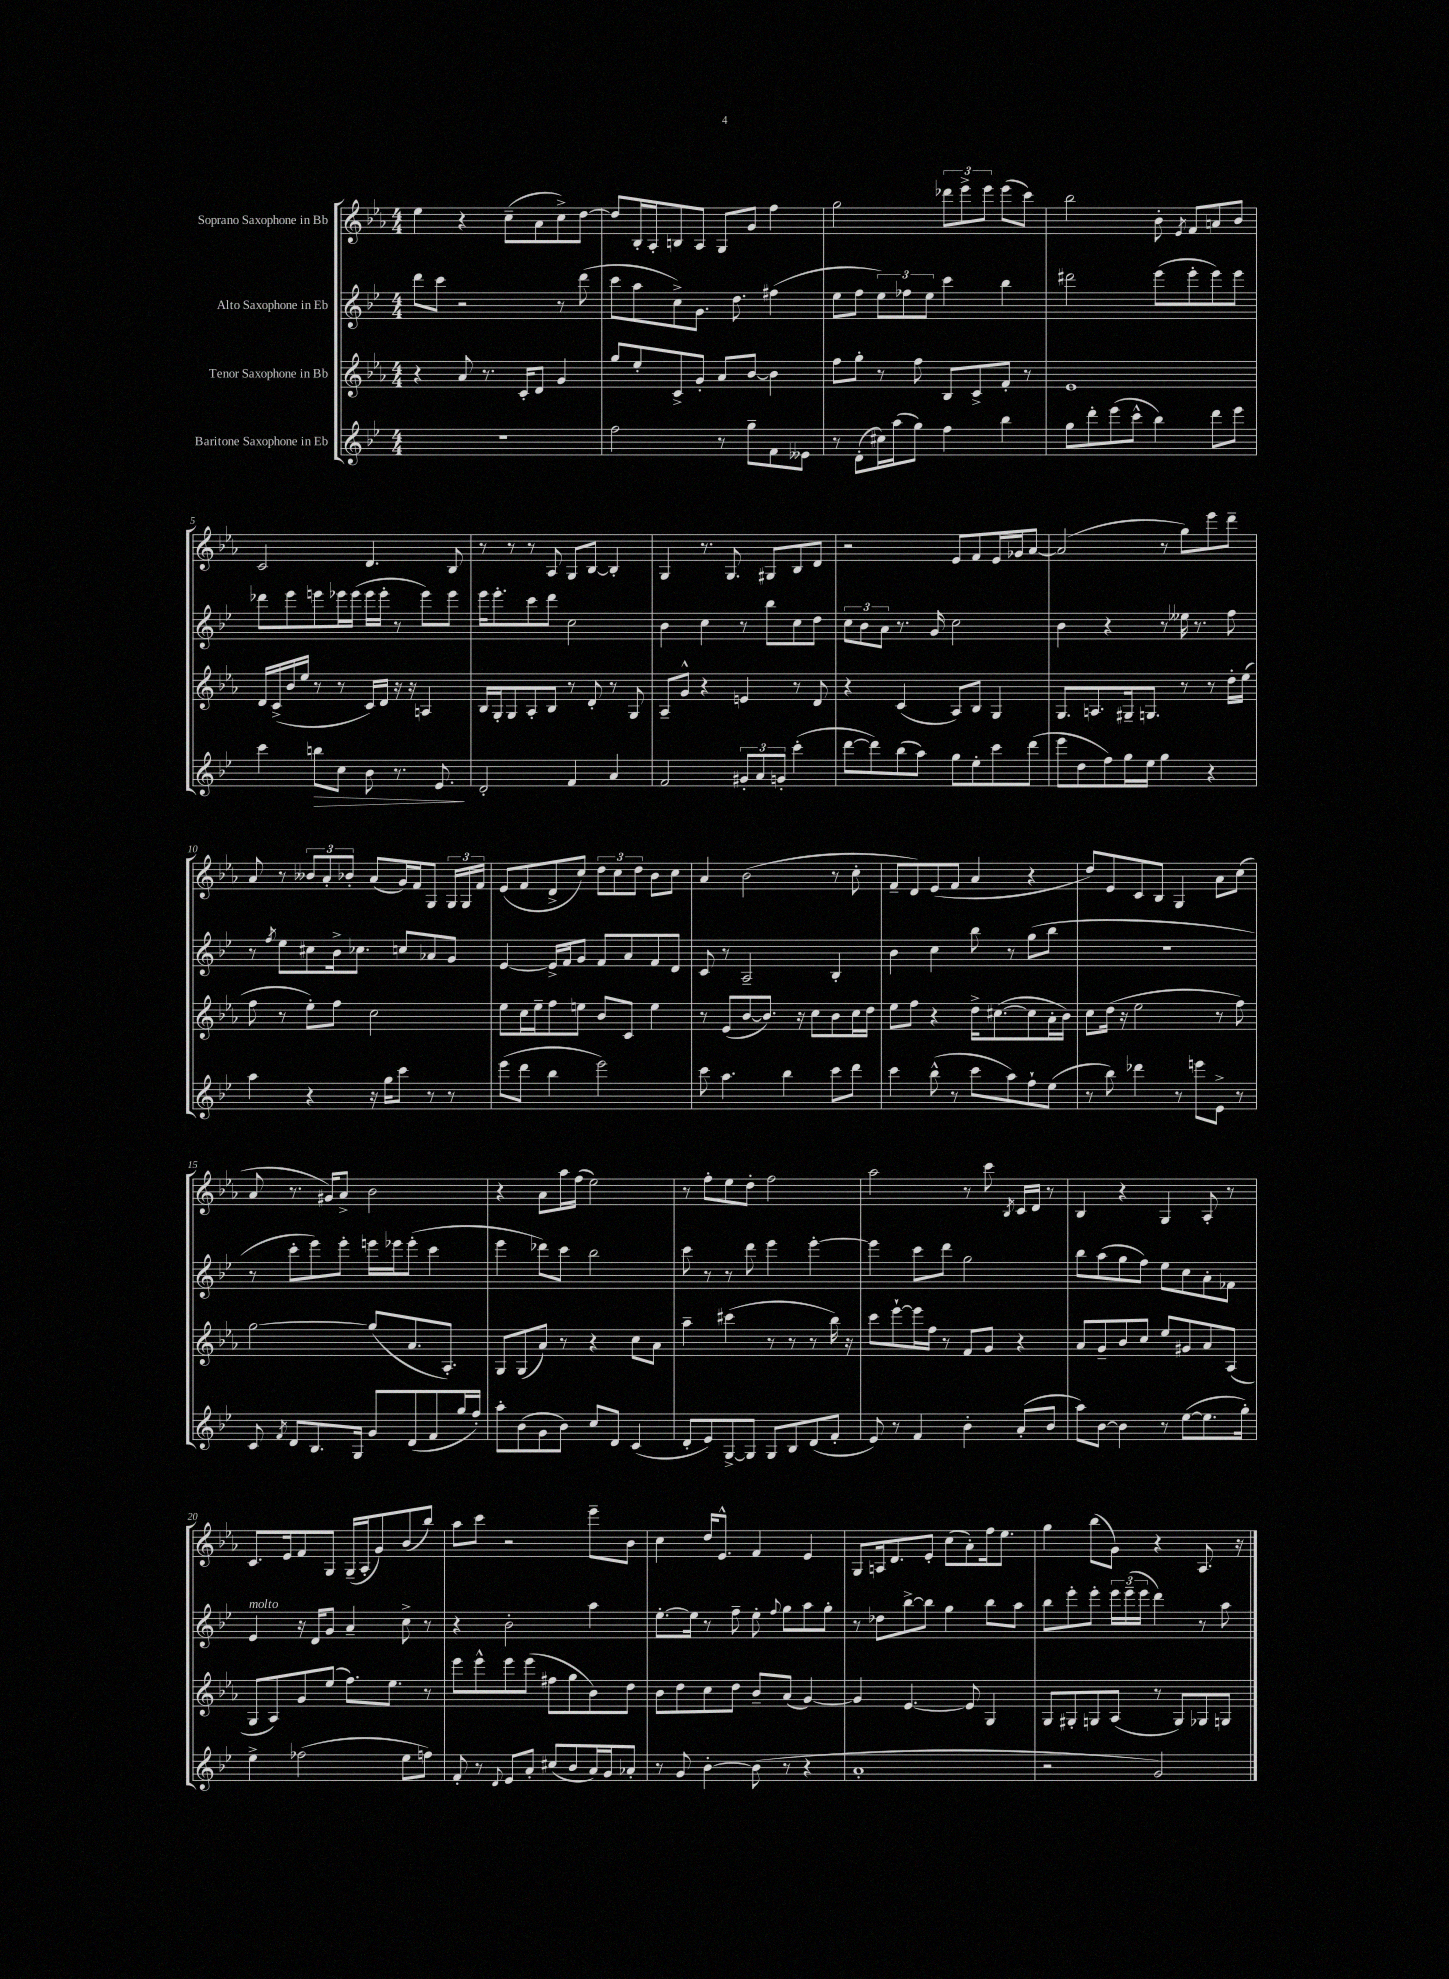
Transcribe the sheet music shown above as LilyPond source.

<<
\new StaffGroup <<
\new Staff = "s0" \with { instrumentName = "Soprano Saxophone in Bb" } {
    \clef treble \key ees \major \numericTimeSignature \time 4/4
    \autoBeamOff ees''4 r4 c''8[--( aes'8 c''8->) d''8]~ |
    d''8[ bes16-. aes16-. b8 aes8] g8[ g'8] f''4 |
    g''2 \tuplet 3/2 { des'''8[ ees'''8-> ees'''8] } ees'''8[( c'''8]) |
    bes''2 bes'8-. \acciaccatura { ees'8 } f'8[ a'8 bes'8] |
    c'2 d'4. bes8 |
    r8 r8 r8 aes8 g8[ bes8]~ bes4-. |
    g4 r8. g8. gis8[ bes8 d'8] |
    r2 ees'8[ f'8 ees'16 ges'16 aes'8]~ |
    aes'2( r8 g''8[) ees'''8 d'''8]-- |
    aes'8 r8 \tuplet 3/2 { beses'8[ aes'8-. bes'8]-. } aes'8[( g'16) f'16 g8] \tuplet 3/2 { g16[ g16 f'16] } |
    ees'8[( f'8 d'8-> c''8]) \tuplet 3/2 { d''8[ c''8 d''8] } bes'8[ c''8] |
    aes'4 bes'2( r8 c''8-. |
    f'8[-- d'8) ees'8( f'8] aes'4 r4 |
    d''8[) ees'8 c'8 bes8] g4 aes'8[ c''8]( |
    aes'8 r8. gis'16[) aes'8]-> bes'2 |
    r4 aes'8[ aes''16 f''16]( ees''2) |
    r8 f''8[-. ees''8 d''8]-. f''2 |
    aes''2 r8 c'''8 \acciaccatura { bes8 } c'16[ d'16] r8 |
    bes4 r4 g4 aes8-. r8 |
    c'8.[ ees'16 f'8 g8] g16[--( aes16-. g'8) bes'8( bes''8]) |
    aes''8[ c'''8] r2 ees'''8[-- bes'8] |
    c''4 d''16[ ees'8.]-^ f'4 ees'4 |
    g8[ a16 d'8. ees'8]-. c''8[( aes'8-.) f''16 ees''8.] |
    g''4 bes''8[( g'8]) r4 aes8. r16 \bar "|." |
}
\new Staff = "s1" \with { instrumentName = "Alto Saxophone in Eb" } {
    \clef treble \key bes \major \numericTimeSignature \time 4/4
    \autoBeamOff d'''8[ c'''8] r2 r8 d'''8( |
    c'''8[ a''8 c''8->) g'8.] d''8. fis''4( |
    ees''8[ f''8] \tuplet 3/2 { ees''8[) fes''8 ees''8] } c'''4 bes''4 |
    dis'''2 ees'''8[( ees'''8-. ees'''8) ees'''8] |
    des'''8[ ees'''8 e'''8 ees'''16 ees'''16]( ees'''16[ ees'''16]-. r8 ees'''8[) ees'''8] |
    ees'''16[ ees'''8.-. c'''8 d'''8] c''2 |
    bes'4 c''4 r8 bes''8[ c''8 d''8] |
    \tuplet 3/2 { c''8[ bes'8 a'8] } r8. g'16 c''2 |
    bes'4 r4 r8 eeses''16 r8. f''8 |
    r8 \acciaccatura { f''8 } ees''8[ cis''8 bes'16-> ces''8.] c''8[ aes'8 g'8] |
    ees'4~ ees'16[-> f'16 g'8] f'8[ a'8 f'8 d'8] |
    c'8 r8 a2-- bes4-. |
    bes'4 c''4 bes''8 r8 g''8[( bes''8] |
    R1 |
    r8 c'''8[-. ees'''8) ees'''8]-. e'''16[ ees'''16 ees'''8]-.( c'''4 |
    ees'''4 des'''8[) c'''8] bes''2 |
    c'''8 r8 r8 d'''8 ees'''4 ees'''4~-. |
    ees'''4 c'''8[ d'''8] g''2 |
    bes''8[ a''8( g''8 f''8]) ees''8[ c''8 a'8-. fes'8] |
    ees'4^\markup { \italic "molto" } r16 d'16[ g'8] a'4-- c''8-> r8 |
    r4 bes'2-. a''4 |
    ees''8.[~-. ees''16] r8 f''8-- ees''8-. \appoggiatura { f''8 } g''8[ a''8 g''8]-. |
    r8 des''8[ bes''8~-> bes''8] g''4 bes''8[ a''8] |
    bes''8[ ees'''8-. ees'''8]-. \tuplet 3/2 { ees'''16[ ees'''16--( ees'''16] } d'''4) r8 a''8 \bar "|." |
}
\new Staff = "s2" \with { instrumentName = "Tenor Saxophone in Bb" } {
    \clef treble \key ees \major \numericTimeSignature \time 4/4
    \autoBeamOff r4 aes'8 r8. c'16[-. d'8] g'4 |
    g''8[ ees''8-. c'8-> g'8]-. aes'8[ bes'8]~ bes'4 |
    f''8[ g''8]-. r8 f''8 bes8[ c'8-> f'8]-. r8 |
    ees'1 |
    d'16[ c'16->( bes'16 ees''16] r8 r8 c'16[) d'16] r16 r16 a4 |
    bes16[ g16-. g8 aes8-. bes8] r8 d'8-. r8 g8 |
    aes8[-- g'8]-^ r4 e'4 r8 d'8 |
    r4 c'4( aes8[) bes8] g4 |
    g8.[ a8. gis16-- g8.] r8 r8 d''16[-. ees''16]( |
    f''8 r8 ees''8[-.) f''8] c''2 |
    ees''8[ c''16 ees''16-- f''8 e''8] bes'8[ c'8] e''4 |
    r8 ees'8[( bes'8~ bes'8.]) r16 c''8[ bes'8 c''16 d''16] |
    ees''8[ f''8] r4 d''16[-> cis''8.~( cis''8 aes'16-. bes'16]) |
    c''8[ d''16]( r16 ees''2 r8 f''8) |
    g''2~ g''8[( aes'8. aes8.]-.) |
    g8[ g8( aes'8]) r8 r4 c''8[ aes'8] |
    aes''4-- cis'''4( r8 r8 r8 bes''16) r16 |
    c'''8[ ees'''8~-! ees'''16 f''16] r8 f'8[ g'8] r4 |
    aes'8[ g'8-- bes'8 c''8] ees''8[ gis'8 aes'8 aes8]( |
    g8[ aes8) g'8 ees''8]( f''8.[) ees''8.] r8 |
    ees'''8[ ees'''8-^ ees'''8 ees'''8]( fis''8[ g''8 bes'8) d''8] |
    bes'8[ d''8 c''8 d''8] bes'8[-- aes'8]( g'4~) |
    g'4 ees'4.~ ees'8 g4 |
    g8[ gis8-. g8 aes8]( r8 g8[) ges8 g8] \bar "|." |
}
\new Staff = "s3" \with { instrumentName = "Baritone Saxophone in Eb" } {
    \clef treble \key bes \major \numericTimeSignature \time 4/4
    \autoBeamOff R1 |
    f''2 r8 g''8[-- f'8 eeses'8] |
    r8 d'8[-.( cis''16) a''16( g''8]) f''4 bes''4 |
    g''8[ d'''8-. ees'''8( c'''8]-^ bes''4) d'''8[ ees'''8] |
    c'''4 b''8[\> c''8] bes'8 r8. ees'8.\! |
    d'2-. f'4 a'4 |
    f'2 \tuplet 3/2 { gis'8[-. a'8 g'8]-. } c'''4-.( |
    d'''8[~ d'''8) bes''8( a''8]) g''8[ ees''8-. c'''8 d'''8]( |
    ees'''8[ d''8 f''8) g''16 ees''16] g''4 r4 |
    a''4 r4 r16 g''16[ c'''8] r8 r8 |
    ees'''8[( d'''8] bes''4 ees'''2) |
    c'''8 a''4. bes''4 c'''8[ d'''8] |
    c'''4 bes''8-^( r8 c'''8[ a''8) f''8-! ees''8]( |
    r8 bes''8) des'''4 r8 e'''8[ ees'8]-> r8 |
    c'8 \acciaccatura { f'8 } d'8[ bes8. g16] g'8[ d'8( f'8 g''16 f''16]-.) |
    a''8[-. bes'8( g'8 bes'8]) c''8[ d'8] c'4( |
    d'8[-. ees'8) g8~-> g8] g8[ bes8 d'8( f'8]-. |
    ees'8) r8 f'4 bes'4-. a'8[-.( bes'8] |
    a''8[) bes'8]~ bes'4 r8 ees''8[~( ees''8. g''16]-.) |
    ees''4-> fes''2( ees''8[ f''8]) |
    f'8-. r8 \appoggiatura { d'8 } ees'8[ a'8]-. cis''8[( bes'8 a'16) g'16 aes'8]-. |
    r8 g'8 bes'4~-. bes'8( r8 r4 |
    a'1-. |
    r2 g'2) \bar "|." |
}
>>
>>
